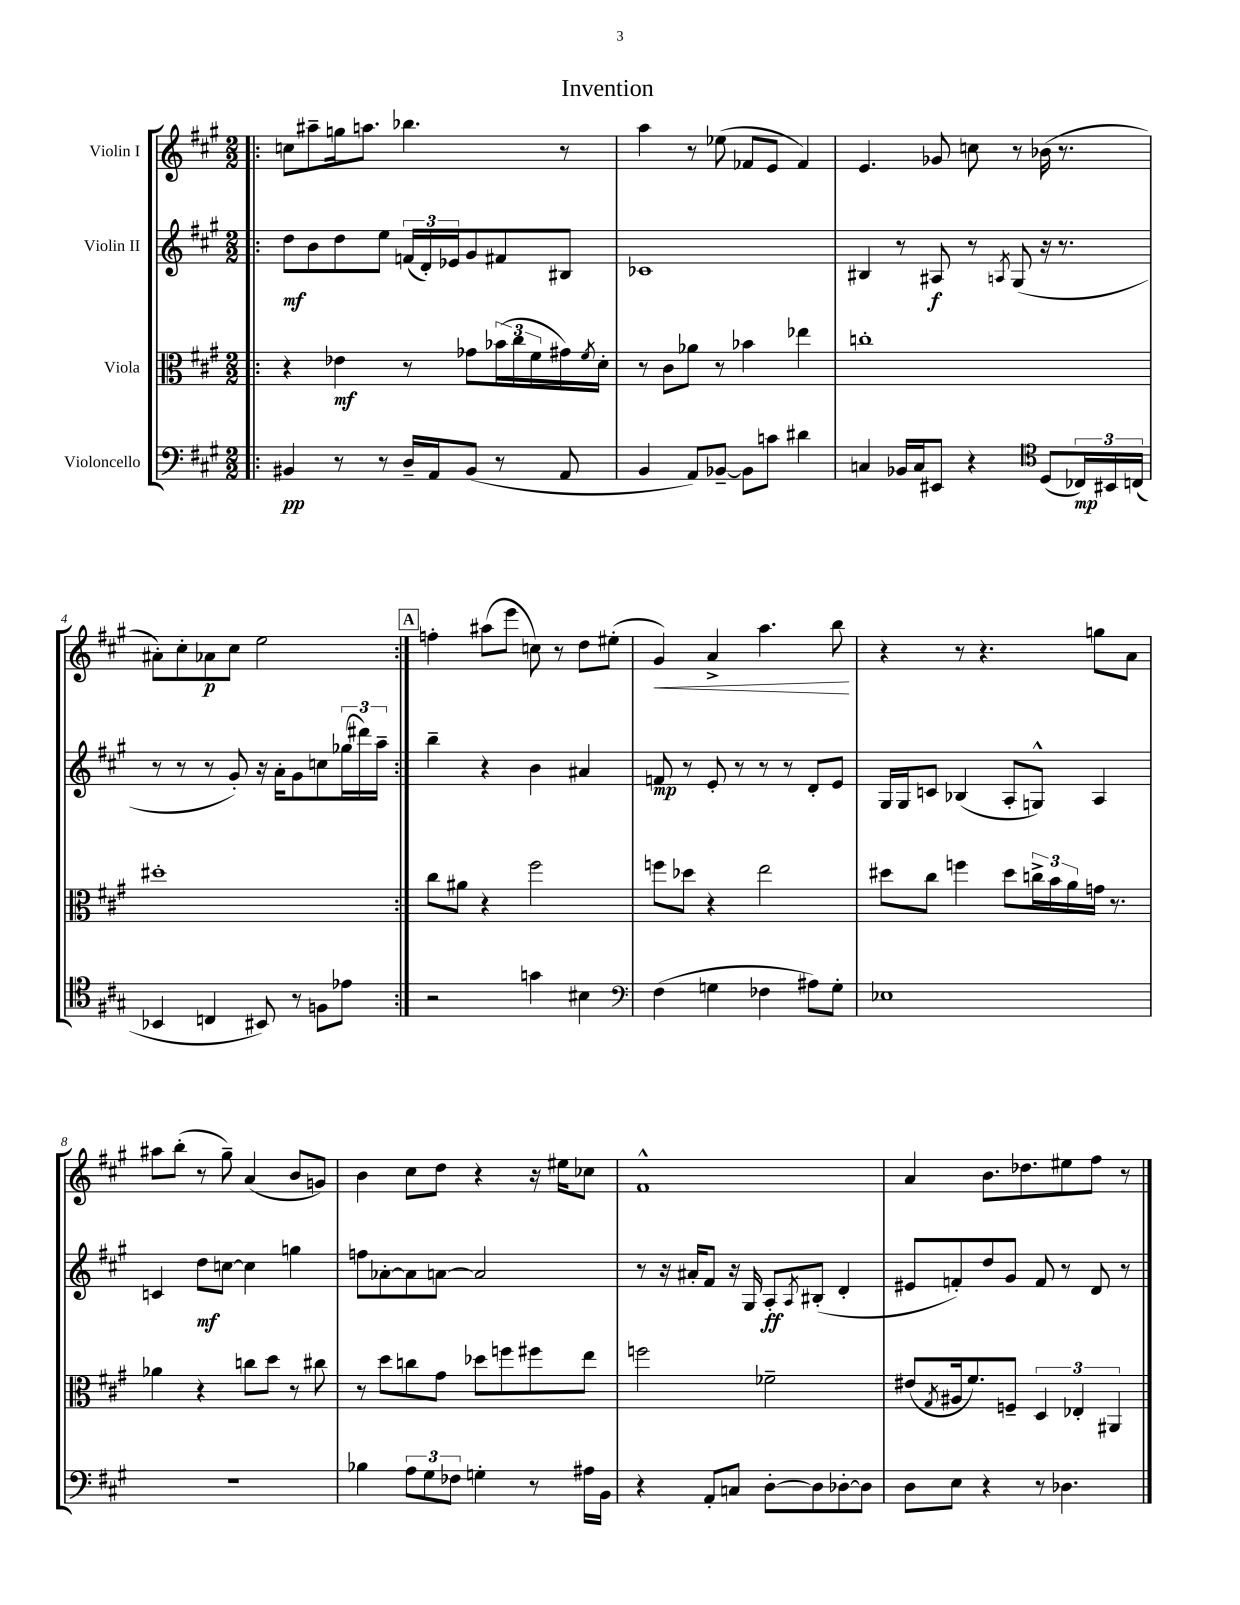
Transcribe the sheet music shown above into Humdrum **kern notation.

**kern	**kern	**kern	**kern
*staff4	*staff3	*staff2	*staff1
*clefF4	*clefC3	*clefG2	*clefG2
*k[f#c#g#]	*k[f#c#g#]	*k[f#c#g#]	*k[f#c#g#]
*M2/2	*M2/2	*M2/2	*M2/2
=!|:	=!|:	=!|:	=!|:
4BB#/	4r	8dd\L	8cc\L
.	.	8b\	8aa#~\
8r	4e-\	8dd\	16gg\k
.	.	.	8.aa\J
8r	.	8ee\J	.
16D~/LL	8r	(24f/LL	4.bb-\
.	.	24d'/)	.
16AA/J	.	.	.
.	.	24e-/J	.
(8BB#/J	8g-\L	8g#/	.
8r	(24b-\L	8f#/	.
.	24cc#\	.	.
.	24f#\	.	.
8AA/	16g#\)	8B#/J	8r
.	8qf#/	.	.
.	16d'\JJ	.	.
=	=	=	=
4BB/	8r	1c-	4aa\
.	8c#\L	.	.
8AA/L)	8a-\J	.	8r
[8BB-~/J	8r	.	(8ee-\
8BB-\]L	4b-\	.	8f-/L
8c\J	.	.	8e/J
4d#\	4ee-\	.	4f-/)
=	=	=	=
4C/	1cc'	4B#/	4.e/
16BB-/LL	.	8r	.
16C/J	.	.	.
8EE#/J	.	8A#/	8g-/
4r	.	8r	8cc\
.	.	8qA/	.
.	.	(8G#/	8r
*clefC4	*	*	*
(8D/L	.	16r	(16b-\
.	.	8.r	8.r
24C-/L)	.	.	.
24BB#/	.	.	.
(24C/JJ	.	.	.
=	=	=	=
4BB-/	1dd#'	8r	8a#'\L)
.	.	8r	8cc#'\
4C/	.	8r	8a-\
.	.	8g#'/)	8cc#\J
8BB#/)	.	16r	2ee\
.	.	16a'\LK	.
8r	.	8g#\	.
8F\L	.	8cc\	.
8e-\J	.	(24gg-\L	.
.	.	24ddd#\)	.
.	.	24aa~\JJ	.
=:|!	=:|!	=:|!	=:|!
2r	8cc#\L	4bb~\	4ff'\
.	8a#\J	.	.
.	4r	4r	(8aa#\L
.	.	.	8eee\J
4g\	2ff#\	4b\	8cc\)
.	.	.	8r
4B#\	.	4a#/	8dd\L
.	.	.	(8ee#'\J
=	=	=	=
*clefF4	*	*	*
(4F#\	8ff\L	8f/	4g#/)
.	8dd-\J	8r	.
4G\	4r	8e'/	4a^/
.	.	8r	.
4F-\	2ee\	8r	4.aa\
.	.	8r	.
8A#\L)	.	8d'/L	.
8G'\J	.	8e/J	8bb\
=	=	=	=
1E-	8dd#\L	16G#/LL	4r
.	.	16G#/J	.
.	8cc#\J	8c/J	.
.	4ff\	(4B-/	8r
.	.	.	4.r
.	8dd#\L	8A'/L	.
.	24cc^\L	8G^^/J)	.
.	24b\	.	.
.	24a\	.	.
.	16g\JJ	4A/	8gg\L
.	8.r	.	.
.	.	.	8a\J
=	=	=	=
1r	4a-\	4c/	8aa#\L
.	.	.	(8bb'\J
.	4r	8dd\L	8r
.	.	[8cc\J	8gg#~\)
.	8cc\L	4cc\]	(4a/
.	8dd\J	.	.
.	8r	4gg\	8b/L
.	8cc#\	.	8g/J)
=	=	=	=
4B-\	8r	8ff\L	4b\
.	8dd\L	[8a-'\	.
12A\L	8cc\	8a-\]	8cc#\L
12G#\	.	.	.
.	8g#\J	[8a\J	8dd\J
12F-\J	.	.	.
4G'\	8dd-\L	2a/]	4r
.	8ff\	.	.
8r	8ff#\	.	16r
.	.	.	16ee#\LK
16A#\LL	8ee\J	.	8cc-\J
16BB\JJ	.	.	.
=	=	=	=
4r	2ff\	8r	1f#^^
.	.	16r	.
.	.	16a#'/LK	.
8AA'/L	.	8f#/J	.
8C/J	.	16r	.
.	.	16G#/	.
[8D'\L	2f-~\	8A'/L	.
.	.	8qA/	.
8D\]	.	(8B#'/J	.
[8D-'\	.	4d'/	.
8D-\]J	.	.	.
=	=	=	=
8D\L	(8e#/L	8e#/L	4a/
.	8qG#/	.	.
8E\J	16A#/k	8f'/)	.
.	8.f#/)	.	.
4r	.	8dd/	8.b\L
.	8F~/J	8g#/J	.
.	.	.	8.dd-\
8r	6D/	8f/	.
4.D-\	.	8r	8ee#\
.	6E-'/	.	.
.	.	8d/	8ff#\J
.	6AA#/	.	.
.	.	8r	8r
==	==	==	==
*-	*-	*-	*-
